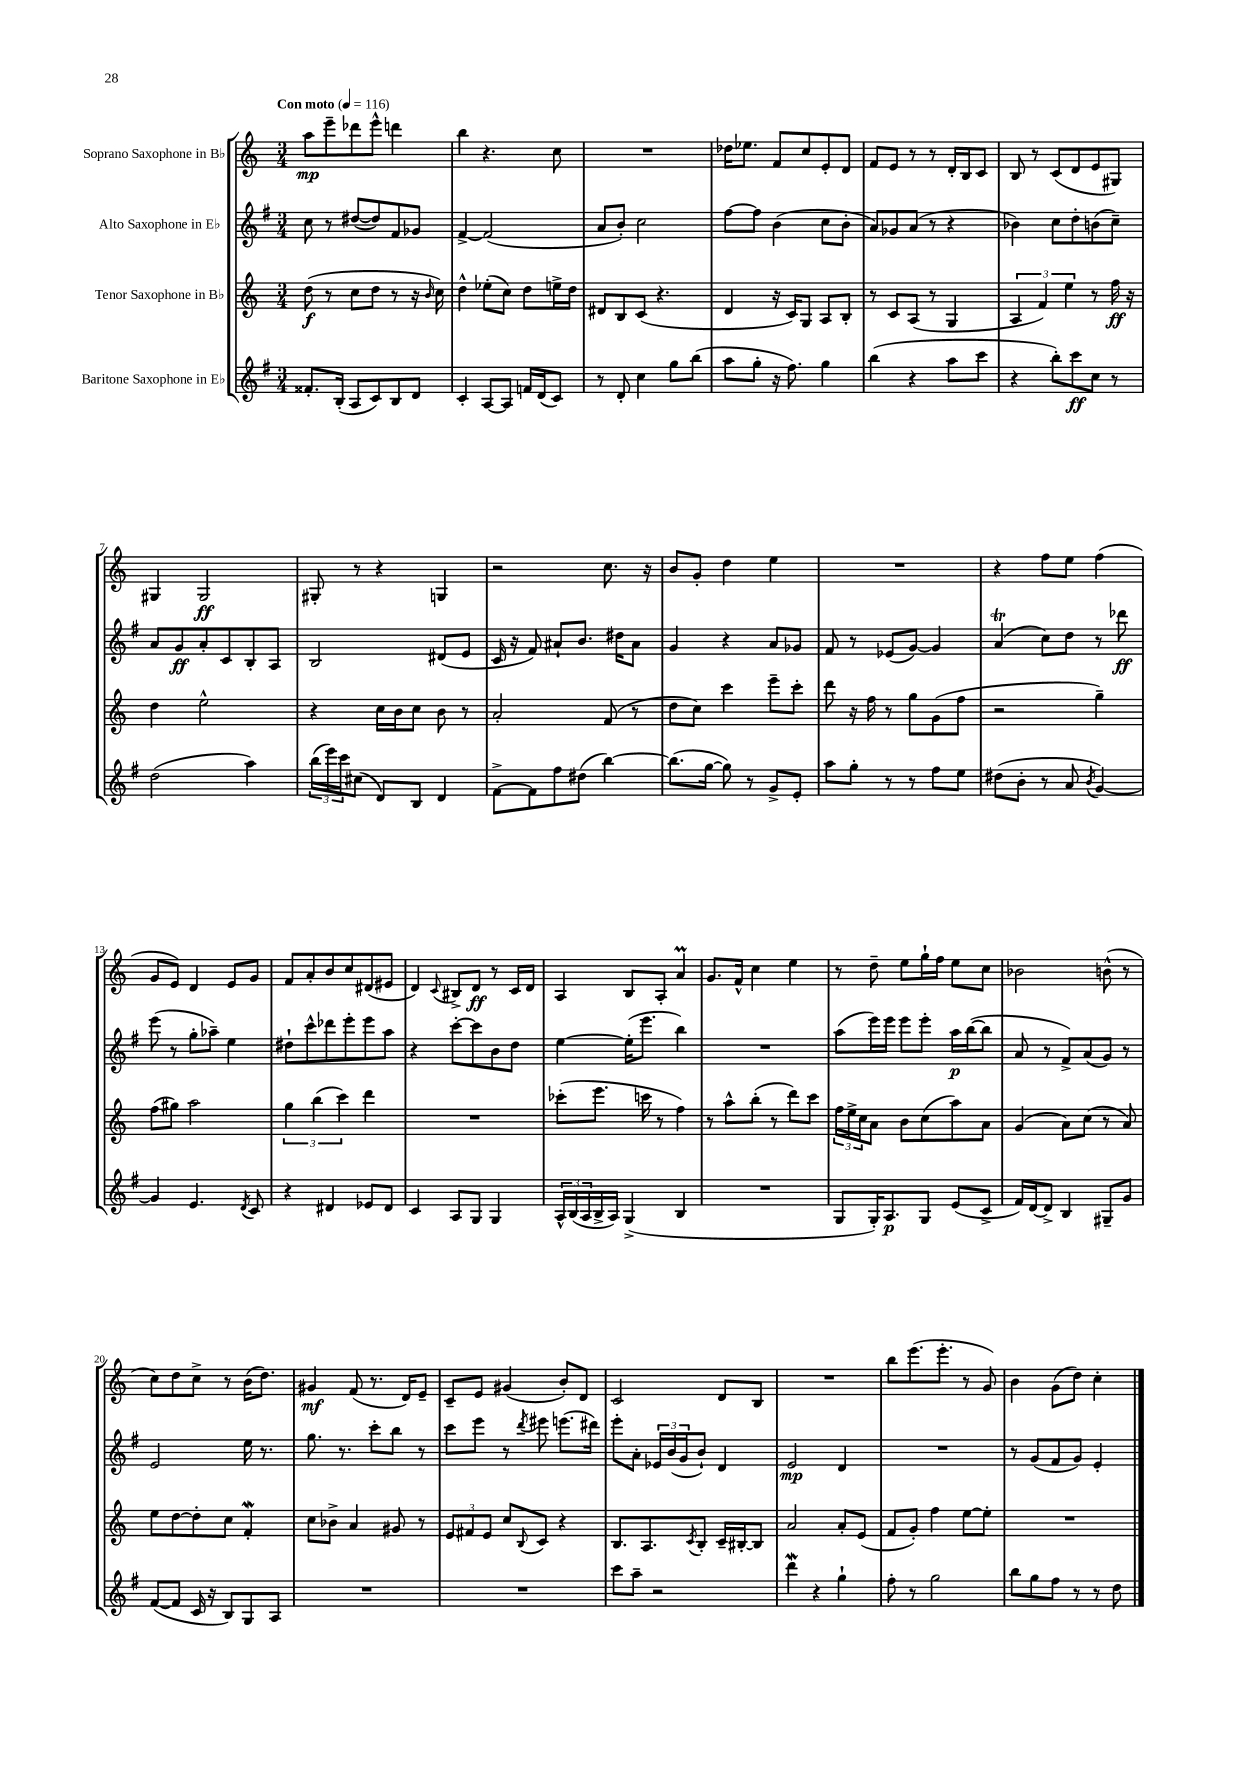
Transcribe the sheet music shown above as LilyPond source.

<<
\new StaffGroup <<
\new Staff = "s0" \with { instrumentName = "Soprano Saxophone in Bb" } {
    \clef treble \key c \major \numericTimeSignature \time 3/4 \tempo "Con moto" 4 = 116
    a''8\mp e'''8-- des'''8 e'''8-^ d'''4 |
    b''4 r4. c''8 |
    R2. |
    des''16 ees''8. f'8 c''8 e'8-. d'8 |
    f'8 e'8 r8 r8 d'16-. b16 c'8 |
    b8 r8 c'8( d'8 e'8 gis8) |
    gis4 gis2\ff |
    gis8-. r8 r4 g4 |
    r2 c''8. r16 |
    b'8 g'8-. d''4 e''4 |
    R2. |
    r4 f''8 e''8 f''4( |
    g'8 e'8) d'4 e'8 g'8 |
    f'8 a'8-. b'8 c''8 dis'8( eis'8 |
    d'4) \appoggiatura { c'8 } bis8-> d'8\ff r8 c'16 d'16 |
    a4 b8 a8-. a'4\prall |
    g'8. f'16-^ c''4 e''4 |
    r8 d''8-- e''8 g''16-! f''16 e''8 c''8 |
    bes'2 b'8-^( r8 |
    c''8) d''8 c''8-> r8 b'16( d''8.) |
    gis'4\mf f'8( r8. d'16) e'8-- |
    c'8-- e'8 gis'4( b'8-.) d'8 |
    c'2 d'8 b8 |
    R2. |
    b''8 e'''8.( e'''8.-. r8 g'8) |
    b'4 g'8( d''8) c''4-. \bar "|." |
}
\new Staff = "s1" \with { instrumentName = "Alto Saxophone in Eb" } {
    \clef treble \key g \major \numericTimeSignature \time 3/4
    c''8 r8 dis''8~( dis''8) fis'8 ges'8 |
    fis'4~-> fis'2( |
    a'8 b'8-.) c''2 |
    fis''8~ fis''8 b'4( c''8 b'8-. |
    a'8) ges'8 a'8( r8 r4 |
    bes'4) c''8 d''8-. b'8( c''8--) |
    a'8 g'8\ff a'8-. c'8 b8-. a8 |
    b2 dis'8( e'8 |
    c'16 r16 fis'8) ais'8-! b'8. dis''16 ais'8 |
    g'4 r4 a'8 ges'8 |
    fis'8 r8 ees'8( g'8~) g'4 |
    a'4\trill( c''8) d''8 r8 des'''8\ff |
    e'''8( r8 g''8-. aes''8--) e''4 |
    dis''8-! c'''8-^ des'''8 e'''8-. e'''8 a''8 |
    r4 c'''8~-. c'''8 b'8 d''8 |
    e''4~ e''16-.( e'''8. b''4) |
    R2. |
    a''8( e'''16) e'''16 e'''8 e'''8-. a''16\p b''16~( b''8 |
    a'8 r8 fis'8->) a'8( g'8) r8 |
    e'2 e''16 r8. |
    g''8. r8. c'''8-. b''8 r8 |
    c'''8 e'''8 r8 \acciaccatura { d'''8 } eis'''8 e'''8.( dis'''16) |
    e'''8-. a'8-. \tuplet 3/2 { ees'16 b'16( g'16 } b'8-!) d'4 |
    e'2\mp d'4 |
    R2. |
    r8 g'8( fis'8 g'8) e'4-. \bar "|." |
}
\new Staff = "s2" \with { instrumentName = "Tenor Saxophone in Bb" } {
    \clef treble \key c \major \numericTimeSignature \time 3/4
    d''8\f( r8 c''8 d''8 r8 r16 \grace { b'16 } c''16) |
    d''4-^ ees''8-.( c''8) d''8 e''16-> d''16 |
    dis'8 b8 c'8( r4. |
    d'4 r16 c'16) g8 a8 b8-. |
    r8 c'8 a8( r8 g4 |
    \tuplet 3/2 { a4 f'4) e''4 } r8 f''16\ff r16 |
    d''4 e''2-^ |
    r4 c''16 b'16 c''8 b'8 r8 |
    a'2-. f'8( r8 |
    d''8 c''8) c'''4 e'''8-- c'''8-. |
    d'''8 r16 f''16 r8 g''8 g'8( f''8 |
    r2 g''4--) |
    f''8( gis''8) a''2 |
    \tuplet 3/2 { g''4 b''4( c'''4) } d'''4 |
    R2. |
    ces'''8-.( e'''8. c'''16 r8 f''4) |
    r8 a''8-^ b''8-.( r8 d'''8) c'''8 |
    \tuplet 3/2 { f''16 e''16-> c''16 } a'8 b'8 c''8( a''8) a'8 |
    g'4( a'8) c''8( r8 a'8) |
    e''8 d''8~ d''8-. c''8 f'4-.\mordent |
    c''8 bes'8-> a'4 gis'8 r8 |
    \tuplet 3/2 { e'8 fis'8 e'8 } c''8 \appoggiatura { b8 } c'8 r4 |
    b8. a8. \acciaccatura { c'8 } b8-. c'16-- bis16~-. bis8 |
    a'2 a'8-. e'8( |
    f'8 g'8-.) f''4 e''8~ e''8-. |
    R2. \bar "|." |
}
\new Staff = "s3" \with { instrumentName = "Baritone Saxophone in Eb" } {
    \clef treble \key g \major \numericTimeSignature \time 3/4
    fisis'8.-. b16-.( a8 c'8) b8 d'8 |
    c'4-. a8~ a8 f'16 d'16( c'8) |
    r8 d'8-. c''4 g''8 b''8( |
    a''8 g''8-. r16 fis''8.) g''4 |
    b''4( r4 a''8 c'''8 |
    r4 b''8-.) c'''8\ff c''8 r8 |
    d''2( a''4) |
    \tuplet 3/2 { b''16( e'''16) c'''16 } cis''8( d'8) b8 d'4 |
    fis'8~-> fis'8 fis''8 dis''8( b''4~) |
    b''8.( g''16~ g''8) r8 g'8-> e'8-. |
    a''8 g''8-. r8 r8 fis''8 e''8 |
    dis''8( b'8-. r8 a'8 \acciaccatura { b'8 } g'4~) |
    g'4 e'4. \acciaccatura { d'8 } c'8 |
    r4 dis'4 ees'8 dis'8 |
    c'4 a8 g8 g4 |
    \tuplet 3/2 { a16-^ b16( a16 } b16-> a16) g4->( b4 |
    R2. |
    g8 g16-.) a8.\p g8 e'8( c'8-> |
    fis'16) d'16~ d'8-> b4 gis8-- g'8 |
    fis'8~( fis'8 c'16 r16 b8) g8 a8 |
    R2. |
    R2. |
    c'''8 a''8-- r2 |
    d'''4\mordent r4 g''4-! |
    fis''8-. r8 g''2 |
    b''8 g''8 fis''8 r8 r8 d''8 \bar "|." |
}
>>
>>
